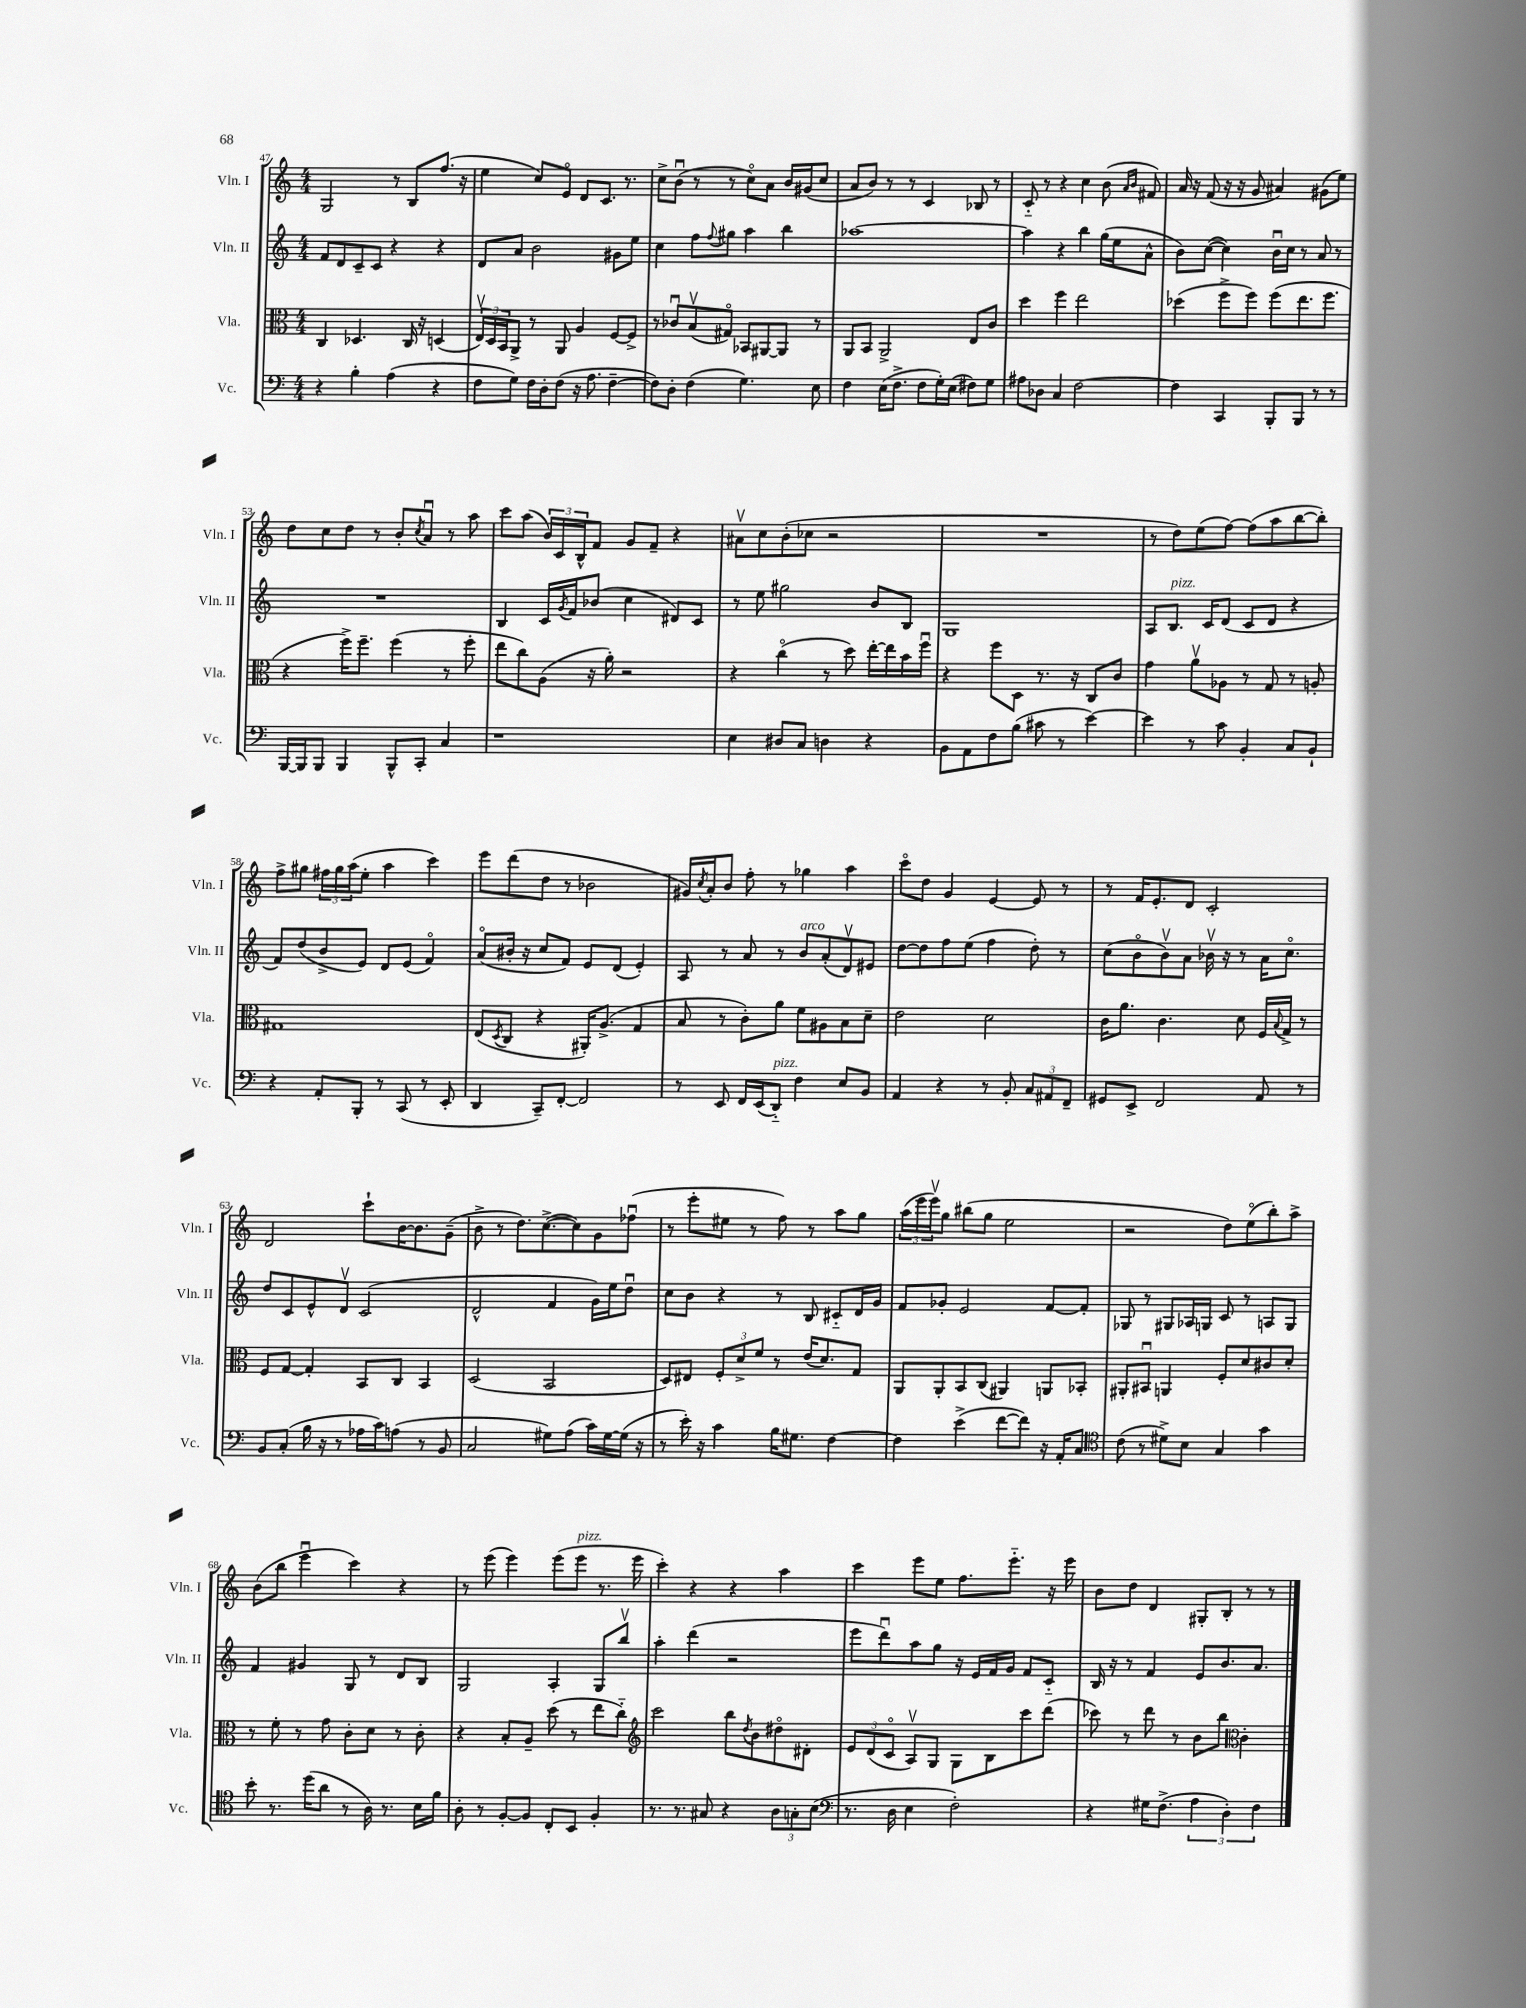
<<
\new StaffGroup <<
\new Staff = "s0" \with { instrumentName = "Vln. I" shortInstrumentName = "Vln. I" } {
    \clef treble \key c \major \numericTimeSignature \time 4/4
    g2 r8 b8 f''8.( r16 |
    e''4 c''8) e'8\flageolet d'8 c'8. r8. |
    c''8-> b'8\downbow( r8 r8 c''8\flageolet) a'8 b'16 gis'16( c''8 |
    a'8 b'8) r8 r8 c'4 bes8 r8 |
    c'8-_ r8 r4 c''4 b'8( \grace { a'16 b'16 } fis'8) |
    a'16 r16 f'8( r16 r16 g'8 ais'4) gis'8( e''8) |
    d''8 c''8 d''8 r8 b'8-. \acciaccatura { c''8 } a'8\downbow r8 a''8 |
    c'''8 a''8( \tuplet 3/2 { b'16) c'16 b16-^ } f'8 g'8 f'8-- r4 |
    ais'8\upbow c''8 b'8-.( ces''8 r2 |
    R1 |
    r8 d''8) e''8( f''8~) f''8( a''8 b''8~ b''8-.) |
    f''8-> gis''8 \tuplet 3/2 { fis''16 gis''16 a''16( } e''8-. a''4 c'''4) |
    e'''8 d'''8( d''8 r8 bes'2 |
    gis'16) \acciaccatura { c''8 } a'16-. b'8 f''8-. r8 ges''4 a''4 |
    c'''8\flageolet d''8 g'4 e'4~ e'8 r8 |
    r8 f'16 e'8.-. d'8 c'2-. |
    d'2 c'''8-! b'16~ b'8. g'8--( |
    b'8-> r8 d''8.) c''8.~->( c''8) g'8 fes''8\downbow( |
    r8 e'''8-. eis''8 r8 f''8) r8 a''8 g''8 |
    \tuplet 3/2 { a''16( e'''16 e'''16\upbow) } g''8 bis''8( g''8 e''2 |
    r2 d''8) e''8\flageolet( b''8-.) a''8-> |
    b'8( b''8 e'''4\downbow c'''4) r4 |
    r8 e'''8( e'''4) e'''8( e'''8^\markup { \italic "pizz." } r8. e'''16 |
    c'''4-.) r4 r4 a''4 |
    c'''4 e'''8 e''8 f''8. e'''8.-_ r16 e'''16 |
    b'8 d''8 d'4 gis8-. b8-. r8 r8 \bar "|." |
}
\new Staff = "s1" \with { instrumentName = "Vln. II" shortInstrumentName = "Vln. II" } {
    \clef treble \key c \major \numericTimeSignature \time 4/4
    f'8 d'8 c'8-- c'8 r4 r4 |
    d'8 a'8 b'2 gis'8 e''8 |
    c''4 f''8 \appoggiatura { f''8 } gis''8 a''4 b''4 |
    aes''1~ |
    aes''4 r4 b''4 g''16( e''16 a'8-^ |
    b'8) c''8~( c''4) b'16\downbow c''16 r8 a'8 r8 |
    R1 |
    b4 c'16 \acciaccatura { g'8 } f'16 bes'8( c''4 dis'8) c'8 |
    r8 e''8 gis''2 b'8 b8 |
    g1 |
    a8 b8.^\markup { \italic "pizz." } c'16 d'8( c'8 d'8 r4 |
    f'8) d''8( b'8-> e'8) d'8 e'8( f'4\flageolet) |
    a'8\flageolet( bis'16-. r16 c''8 f'8) e'8 d'8( e'4-.) |
    a8 r8 a'8 r8 b'8^\markup { \italic "arco" } a'8-.( d'8\upbow) eis'8 |
    d''8~ d''8 f''8 e''8( f''4 d''8-.) r8 |
    c''8( b'8\flageolet b'8\upbow) a'8 bes'16\upbow r16 r8 a'16 c''8.\flageolet |
    d''8 c'8 e'8-^ d'8\upbow c'2( |
    d'2-^ f'4 g'16) e''16 d''8\downbow |
    c''8 b'8 r4 r8 b8 cis'8-_ d'16 g'16 |
    f'8 ges'8-. e'2 f'8~ f'8-. |
    ges8 r8 gis8 aes16 g16 c'8 r8 a8 g8 |
    f'4 gis'4 g8 r8 d'8 b8 |
    g2 a4-. g8 b''8\upbow |
    a''4-. d'''4( r2 |
    e'''8 d'''8\downbow) a''8 g''8 r16 e'16 f'16 g'16 f'8 c'8-_ |
    b16 r16 r8 f'4 e'8 b'8. a'8. \bar "|." |
}
\new Staff = "s2" \with { instrumentName = "Vla." shortInstrumentName = "Vla." } {
    \clef alto \key c \major \numericTimeSignature \time 4/4
    c4 des4. c16 r16 d4( |
    \tuplet 3/2 { e16\upbow) d16 b,16 } a,8-> r8 a,8 a4 f8~ f8-> |
    r8 ces'8\downbow b8\upbow( gis8\flageolet) bes,8 ais,8~ ais,8 r8 |
    a,8 b,8 a,2-> e8 c'8 |
    d''4 f''4 e''2 |
    des''4( f''8-> f''8) f''8( e''8. f''8. |
    r4 f''16->) f''8.-- f''4( r8 f''8-. |
    e''8 c''8) a8( r16 a'16-.) r2 |
    r4 c''4\flageolet( r8 d''8) e''16~-. e''16 b'16 f''16\downbow |
    r4 f''8 d8 r8. r16 c8 c'8 |
    g'4 a'8\upbow aes8 r8 g8 r8 a8-. |
    gis1 |
    e8( \acciaccatura { d8 } c8 r4 ais,16-.) a8.->( g4 |
    b8 r8 c'8-.) a'8 f'8 ais8 b8 d'8-- |
    e'2 d'2 |
    c'16 a'8. c'4. d'8 f16 \appoggiatura { b8 } g16-> r8 |
    f8 g8~ g4-. b,8 c8 b,4 |
    d2( b,2 |
    d8) eis8 \tuplet 3/2 { f8-. d'8-> f'8 } r8 e'16( d'8.) g8 |
    a,8 a,8-. b,8 c8( ais,4) a,8 bes,8-. |
    ais,8-. bis,8\downbow a,4 f8-. d'8 cis'8 d'8-. |
    r8 f'8-. r8 g'8 c'8-. d'8 r8 c'8-. |
    r4 b8-. a8-- d''8( r8 e''8 c''8-_) |
    \clef treble c'''2 b''8 \acciaccatura { d''8 } b'8 dis''8\flageolet dis'8-. |
    \tuplet 3/2 { e'8 d'8( c'8\flageolet } a8\upbow) g8 g8 b8 c'''8 d'''8( |
    ces'''8) r8 d'''8 r8 b'8 b''8 \clef alto c'4-. \bar "|." |
}
\new Staff = "s3" \with { instrumentName = "Vc." shortInstrumentName = "Vc." } {
    \clef bass \key c \major \numericTimeSignature \time 4/4
    r4 b4-. a4( r4 |
    f8 g8) f16 d16-. f8( r16 a8. f4~-- |
    f8) d8-. f4( g4.) e8 |
    f4 e16( f8.-> f8 g16-.) e16( fis8) g8 |
    ais8 des8 c4 f2~ |
    f4 c,4 b,,8-. b,,8 r8 r8 |
    b,,16~ b,,16 b,,8 b,,4 b,,8-^ c,8-. c4 |
    r1 |
    e4 dis8 c8 d4 r4 |
    b,8 a,8 f8 b8( cis'8 r8 e'4~) |
    e'4 r8 c'8 b,4-. c8 b,8-! |
    r4 a,8-. b,,8-. r8 c,8( r8 e,8-. |
    d,4 c,8--) f,8~-. f,2 |
    r8 e,8 f,16 e,16( d,8-_^\markup { \italic "pizz." }) f4 e8 b,8 |
    a,4 r4 r8 b,8-. \tuplet 3/2 { c8 ais,8 f,8-- } |
    gis,8 e,8-> f,2 a,8 r8 |
    b,8 c8-.( b16 r16 r8 aes16 c'16) a8( r8 b,8 |
    c2 gis8) a8( c'16) gis16~ gis16( r16 |
    r8 e'16-.) r16 c'4 b16 gis8. f4~ |
    f4 e'4->( f'8~ f'8) r16 a,16-. c8 |
    \clef tenor c'8( r8 dis'8->) b8 g4 g'4 |
    b'8-. r8. d''16( a'8 r8 a16) r8. b16 f'16 |
    a8-. r8 f8~-. f8 c8-. b,8 f4-. |
    r8. r8. gis8 r4 \tuplet 3/2 { a8 g8-. b8( } |
    \clef bass r8. d16 e4 f2-.) |
    r4 gis16 f8.->( \tuplet 3/2 { a4 d4-.) f4 } \bar "|." |
}
>>
>>
\layout { \context { \Score currentBarNumber = #47 } }
